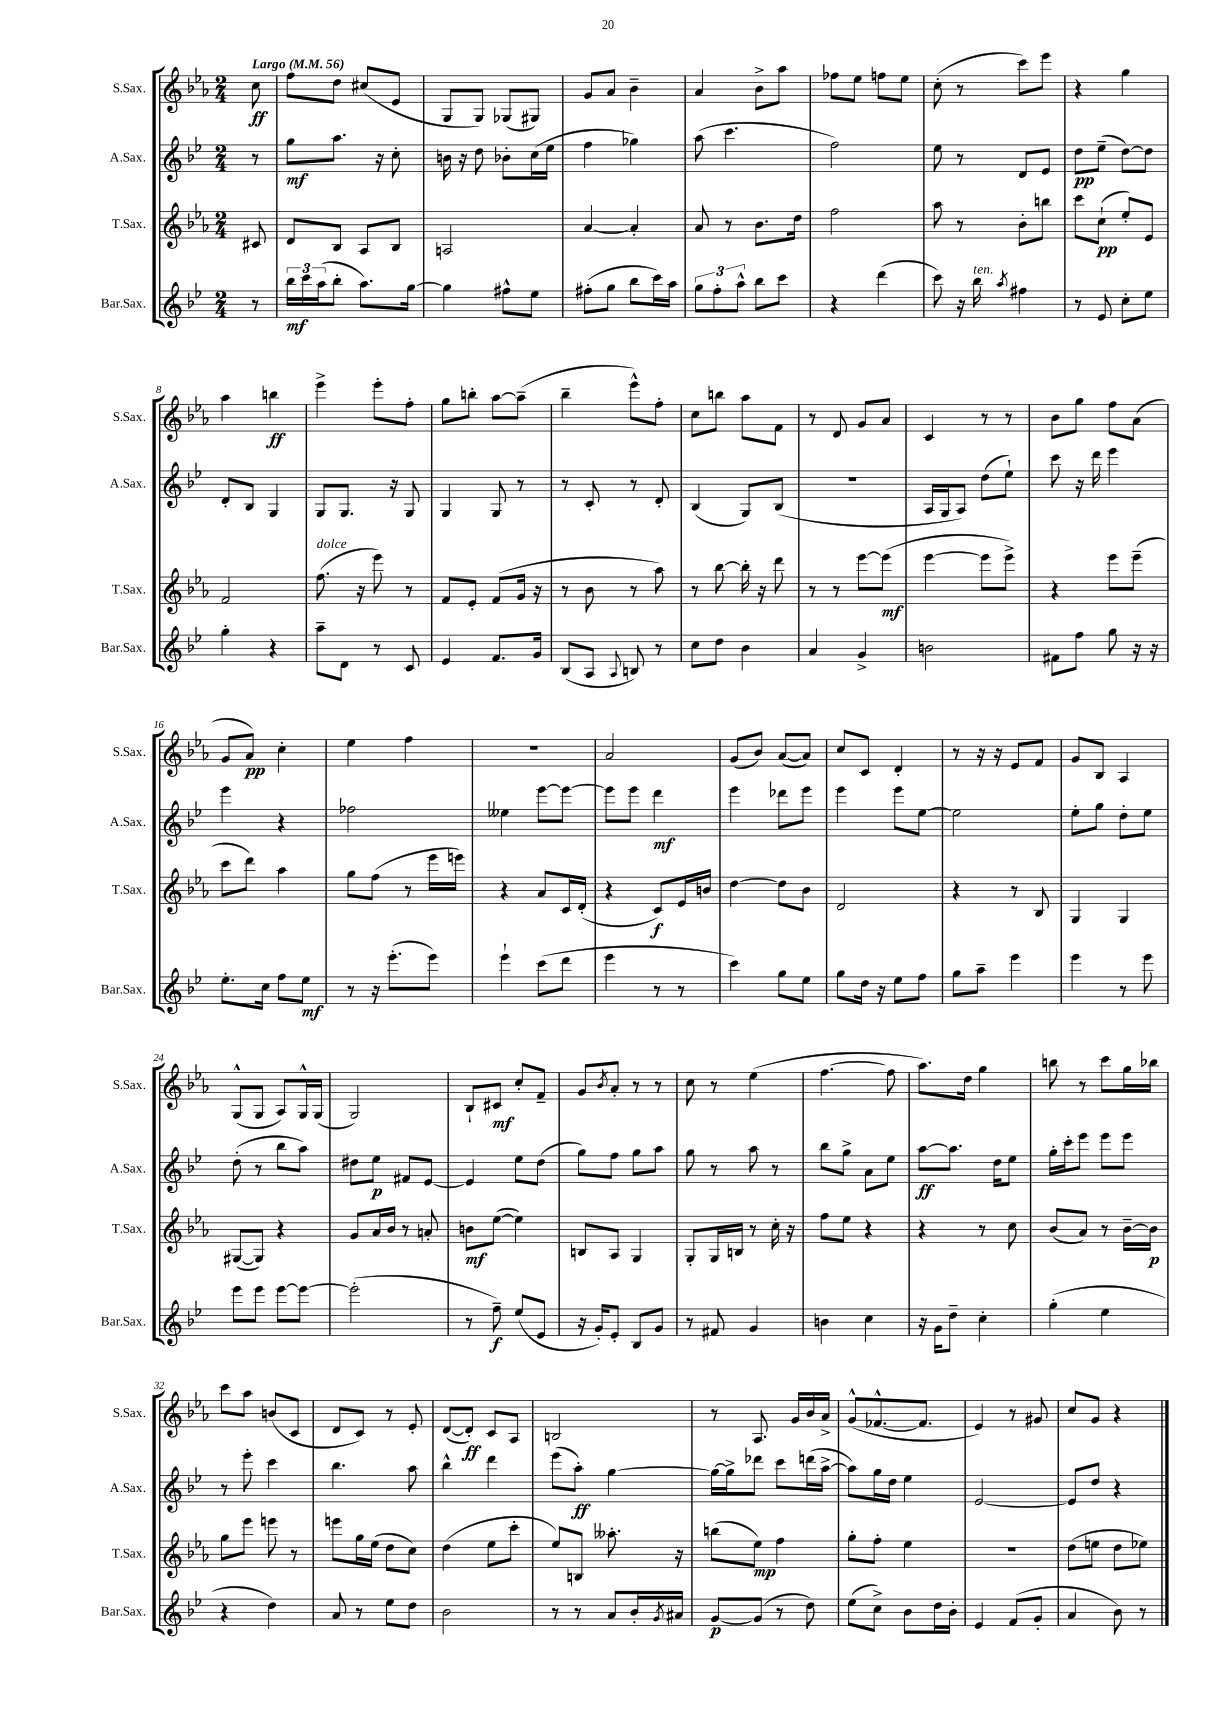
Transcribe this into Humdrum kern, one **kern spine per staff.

**kern	**kern	**kern	**kern
*staff4	*staff3	*staff2	*staff1
*clefG2	*clefG2	*clefG2	*clefG2
*k[b-e-]	*k[b-e-a-]	*k[b-e-]	*k[b-e-a-]
*M2/4	*M2/4	*M2/4	*M2/4
*MM56	*MM56	*MM56	*MM56
8r	8c#	8r	8cc
=	=	=	=
24bb-	8d	8gg	8ff
24ccc	.	.	.
(24aa	.	.	.
8bb-'	8B-	8.aa	8dd
8.aa)	8A-	.	(8cc#
.	.	16r	.
.	8B-	8cc'	8e-
[16gg	.	.	.
=	=	=	=
4gg]	2A	16b	8G
.	.	16r	.
.	.	8dd	8G)
8ff#^^	.	8b-'	(8G-
8ee-	.	(16cc	8G#)
.	.	16ee-	.
=	=	=	=
(8ff#'	[4a-	4ff	8g
8gg	.	.	8a-
8bb-	4a-']	4gg-)	4b-~
16ccc)	.	.	.
16aa	.	.	.
=	=	=	=
12gg	8a-	(8aa	4a-
12ff'	.	.	.
.	8r	4.ccc	.
12aa^^	.	.	.
8bb-	8.b-	.	8b-^
8ccc	.	.	8aa-
.	16dd	.	.
=	=	=	=
4r	2ff	2ff)	8ff-
.	.	.	8ee-
(4ddd	.	.	8ff
.	.	.	8ee-
=	=	=	=
8ccc)	8aa-	8ee-	(8cc'
16r	8r	8r	8r
16bb-	.	.	.
8qaa	.	.	.
4ff#	8b-'	8d	8ccc)
.	8bb	8e-	8eee-
=	=	=	=
8r	8ccc	8dd	4r
8e-	(8cc`	(8ee-~	.
8cc'	8ee-')	[8dd)	4gg
8ee-	8e-	8dd]	.
=	=	=	=
4gg'	2f	8d'	4aa-
.	.	8B-	.
4r	.	4G	4bb
=	=	=	=
8aa~	(8.ff	8G	4eee-^
8d	.	8.G	.
.	16r	.	.
8r	8eee-)	.	8eee-'
.	.	16r	.
8c	8r	8G	8ff'
=	=	=	=
4e-	8f	4G	8gg
.	8e-'	.	8bb'
8.f	(8f	8G	[8aa-
.	16g	8r	(8aa-~]
16g	16r	.	.
=	=	=	=
(8B-	8r	8r	4bb-~
8A	8b-	8c'	.
8qqA	.	.	.
8B)	8r	8r	8eee-^^)
8r	8aa-)	8d'	8ff'
=	=	=	=
8cc	8r	(4B-	8cc
8dd	[8bb-	.	8bb
4b-	16bb-']	8G)	8aa-
.	16r	.	.
.	8ddd	(8B-	8f
=	=	=	=
4a	8r	2r	8r
.	8r	.	8d
4g^	[8eee-	.	8g
.	(8eee-]	.	8a-
=	=	=	=
2b	[4eee-	16A	4c
.	.	16G	.
.	.	8A)	.
.	8eee-]	(8dd	8r
.	8eee-^)	8ee-`)	8r
=	=	=	=
8f#	4r	8ccc	8b-
8ff	.	16r	8gg
.	.	16ddd	.
8gg	8eee-	4eee-	8ff
16r	(8eee-~	.	(8a-
16r	.	.	.
=	=	=	=
8.ee-'	8ccc	4eee-	8g
.	8ddd)	.	8a-)
16cc	.	.	.
8ff	4aa-	4r	4cc'
8ee-	.	.	.
=	=	=	=
8r	8gg	2ff-	4ee-
16r	(8ff	.	.
(8.eee-'	.	.	.
.	8r	.	4ff
8eee-)	16eee-	.	.
.	16eee)	.	.
=	=	=	=
4eee-`	4r	4ee--	2r
(8ccc	8a-	[8eee-	.
8ddd	16c	8eee-_	.
.	(16d'	.	.
=	=	=	=
4eee-	4r	8eee-]	2a-
.	.	8eee-	.
8r	8c)	4ddd	.
8r	16e-	.	.
.	16b	.	.
=	=	=	=
4ccc)	[4dd	4eee-	(8g
.	.	.	8b-)
8gg	8dd]	8ddd-	([8a-
8ee-	8b-	8eee-	8a-])
=	=	=	=
8gg	2d	4eee-	8cc
16dd	.	.	8c
16r	.	.	.
8ee-	.	8eee-	4d'
8ff	.	[8ee-	.
=	=	=	=
8gg	4r	2ee-]	8r
8aa~	.	.	16r
.	.	.	16r
4eee-	8r	.	8e-
.	8B-	.	8f
=	=	=	=
4eee-	4G	8ee-'	8g
.	.	8gg	8B-
8r	4G	8dd'	4A-
8eee-	.	8ee-	.
=	=	=	=
8eee-	([8G#	(8dd'	(8G^^
8eee-	8G#])	8r	8G
[8eee-	4r	8bb-	8A-)
8eee-_	.	8aa)	16G^^
.	.	.	(16G
=	=	=	=
(2eee-']	8g	8dd#	2G)
.	16a-	8ee-	.
.	16b-	.	.
.	8r	8f#	.
.	8a'	[8e-	.
=	=	=	=
8r	8b	4e-]	8B-`
8ff~)	([8ee-	.	8c#
(8ee-	4ee-])	8ee-	8cc'
8e-	.	(8dd	8f~
=	=	=	=
16r	8B	8gg)	8g
16g')	.	.	.
.	.	.	8qb-
8e-'	8A-	8ff	8a-'
8B-	4G	8gg	8r
8g	.	8aa	8r
=	=	=	=
8r	8G'	8gg	8cc
8f#	16G	8r	8r
.	16B	.	.
4g	8r	8aa	(4ee-
.	16cc'	8r	.
.	16r	.	.
=	=	=	=
4b	8ff	8bb-	[4.ff
.	8ee-	8gg^	.
4cc	4r	8a	.
.	.	8ee-	8ff]
=	=	=	=
16r	4r	[8aa	8.aa-)
16g	.	.	.
8dd~	.	8.aa]	.
.	.	.	16dd
4cc'	8r	.	4gg
.	.	16dd	.
.	8cc	8ee-	.
=	=	=	=
(4gg'	(8b-	16gg'	8bb
.	.	16ccc'	.
.	8a-)	8eee-	8r
4ee-	8r	8eee-	8ccc
.	[16b-~	8eee-	16gg
.	16b-]	.	16bb-
=	=	=	=
4r	8gg	8r	8ccc
.	8eee-	8eee-'	8aa-
4dd)	8eee	4ccc	(8b
.	8r	.	8c
=	=	=	=
8a	8eee	4.bb-	8d
8r	16gg	.	8c)
.	(16ee-	.	.
8ee-	8dd	.	8r
8dd	8cc)	8aa	8e-'
=	=	=	=
2b-	(4dd	4bb-^^	([8d
.	.	.	8d'])
.	8ee-	4ddd	8c
.	8ccc'	.	8A-
=	=	=	=
8r	8ee-)	(8eee-	2B
8r	8B	8aa')	.
8a	8.aa--'	[4gg	.
16b-'	.	.	.
8qg	.	.	.
16a#	16r	.	.
=	=	=	=
[8g	(8bb	16gg_	8r
.	.	16gg^]	.
(8g]	8ee-)	8ddd-	8.A-
8r	4ff	8ccc	.
.	.	.	16g
8dd)	.	(16ddd	16b-
.	.	[16aa^	16a-^
=	=	=	=
(8ee-	8gg'	8aa])	(8g^^
8cc^)	8ff'	16gg	[8.f-^^
.	.	16dd	.
8b-	4ee-	4ee-	.
.	.	.	8.f-]
16dd	.	.	.
16b-'	.	.	.
=	=	=	=
4e-	2r	[2e-	4e-)
(8f	.	.	8r
8g'	.	.	8g#
=	=	=	=
4a	(8dd	8e-]	8cc
.	8ee	8dd	8g
8b-)	8dd	4r	4r
8r	8ee-)	.	.
==	==	==	==
*-	*-	*-	*-
